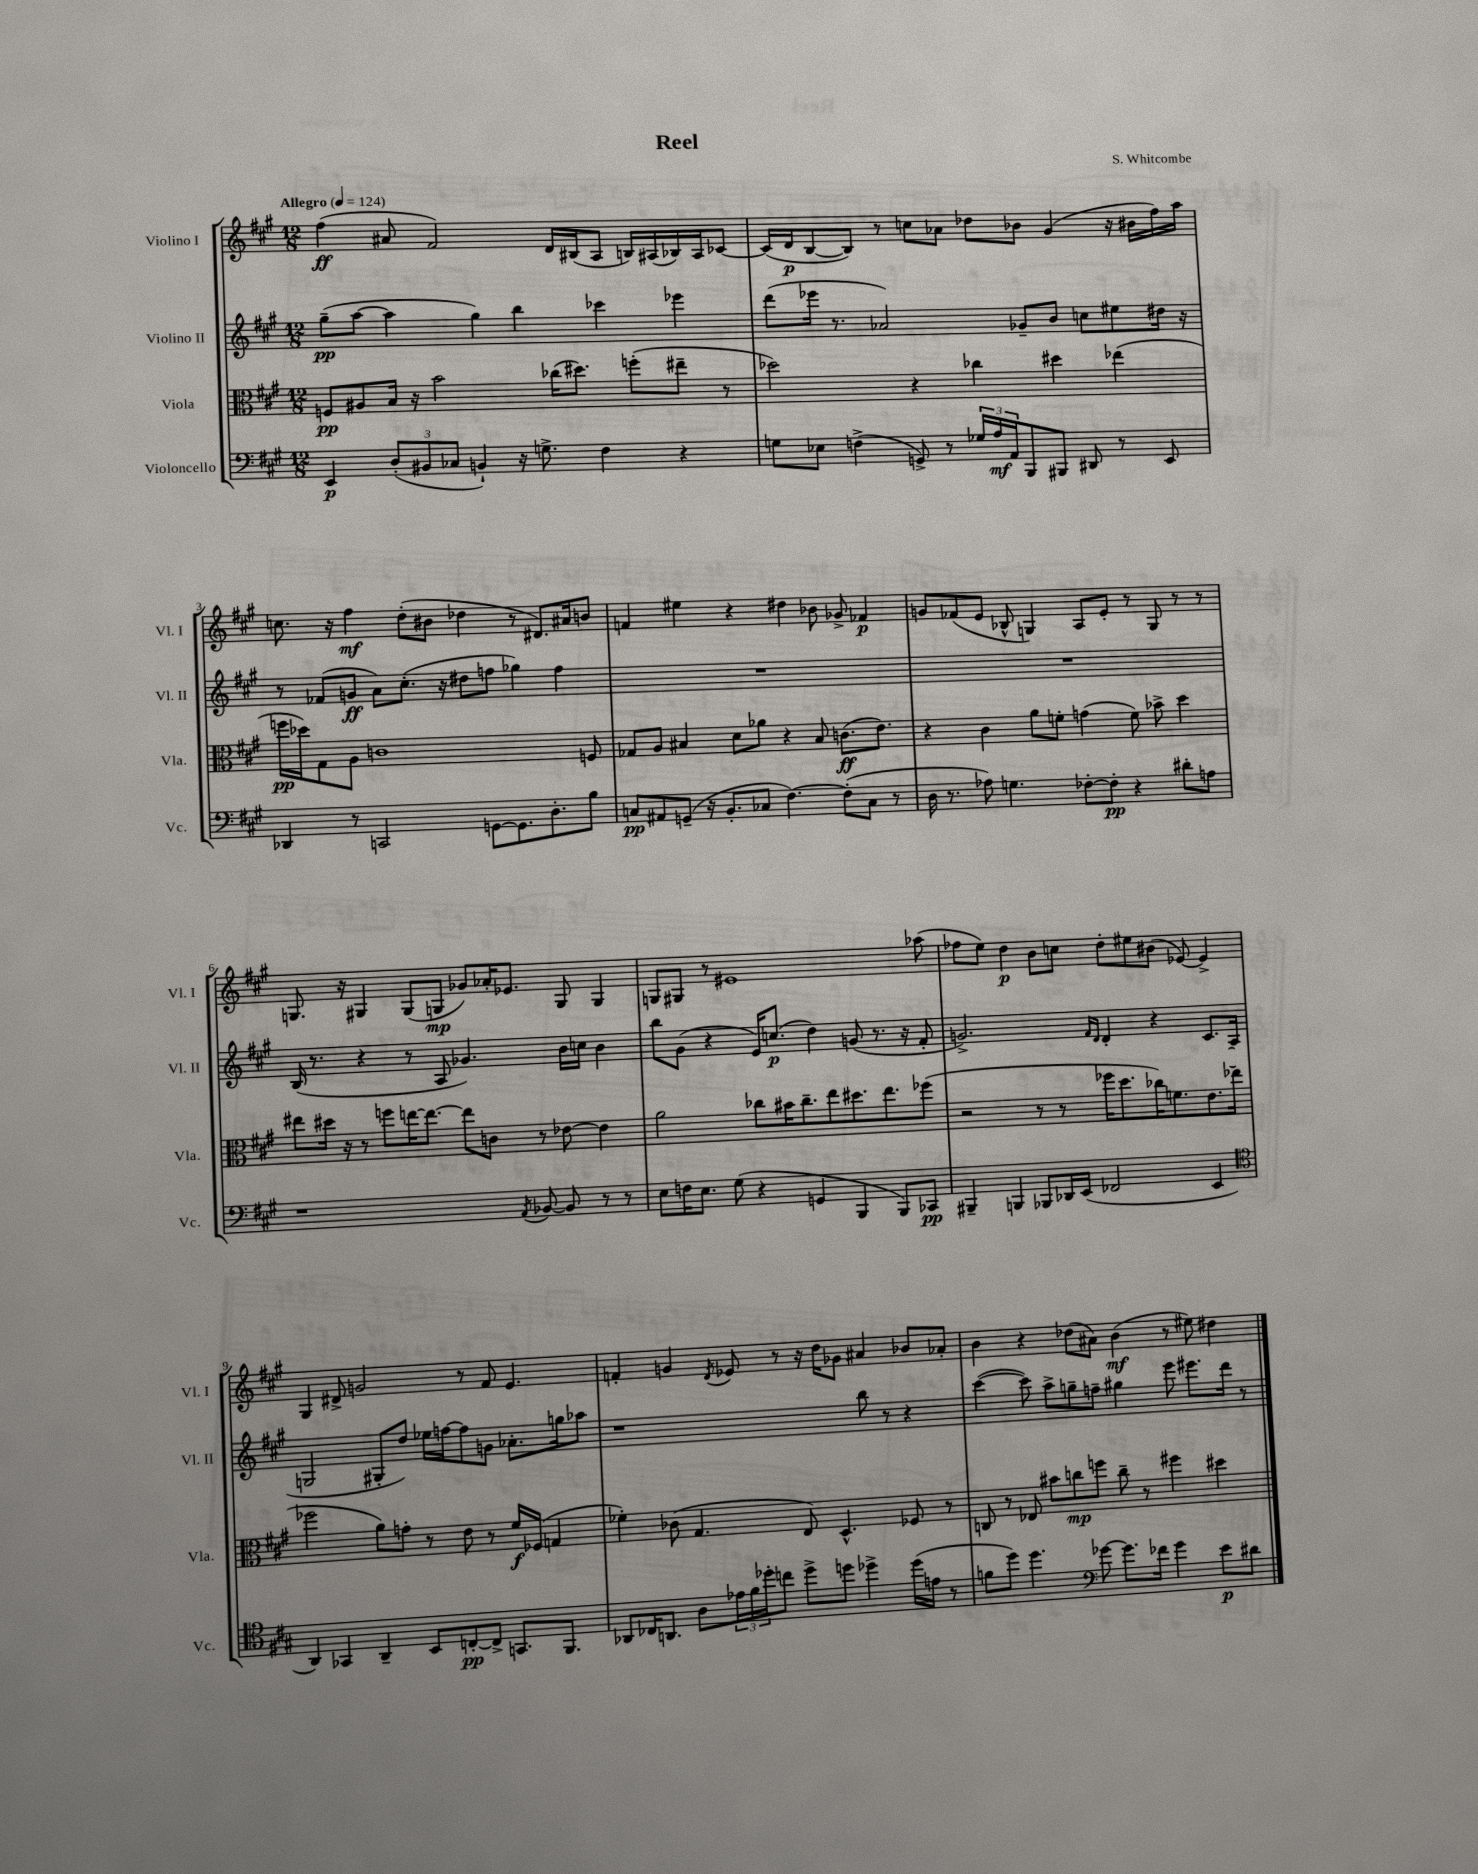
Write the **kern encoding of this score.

**kern	**kern	**kern	**kern
*staff4	*staff3	*staff2	*staff1
*clefF4	*clefC3	*clefG2	*clefG2
*k[f#c#g#]	*k[f#c#g#]	*k[f#c#g#]	*k[f#c#g#]
*M12/8	*M12/8	*M12/8	*M12/8
*MM124	*MM124	*MM124	*MM124
4EE	8F	(8gg#~	(4ff#
.	8A#	[8aa	.
(12D'	16B	4aa]	8a#
.	16r	.	.
12BB#	.	.	.
.	2b	.	2f#)
12C-	.	.	.
4BB`)	.	4gg#)	.
16r	.	4bb	.
8.G^	.	.	.
.	(16cc-	.	16d
.	8.dd#)	.	(16B#
4F#	.	4ccc-	8A
.	(8ff'	.	16B)
.	.	.	(16A#
4r	8ee#~	4eee-	16B-)
.	.	.	16A#
.	8r	.	[8c-
=	=	=	=
8G	2dd-)	(8ddd	(16c-]
.	.	.	16d
8E-	.	16eee-	[8B
.	.	8.r	.
(4F^	.	.	8B])
.	.	2a-)	8r
8GG^)	4r	.	8cc
8r	.	.	8a-
24G-	4cc-	.	8dd-
24A	.	.	.
24AA	.	.	.
8BBB	.	8g-~	8b-
8BBB#	4dd#	8b	(4g#
8DD#	.	8cc	.
8r	(4ee-	8ee#	16r
.	.	.	16b#
8EE	.	16dd#	16ff#)
.	.	16r	16aa
=	=	=	=
4DD-	16ff	8r	8.cc
.	16dd-)	.	.
.	8G#	(8f-	.
.	.	.	16r
8r	8A	8g	4ff#
2CC	1c	8a)	.
.	.	(8.cc#'	(8dd'
.	.	.	8b#
.	.	16r	.
.	.	8dd#	4dd-
[8GG	.	8ff	.
8.GG]	.	4gg-)	8r
.	.	.	8.d#)
8.D'	.	.	.
.	.	4ff	.
.	.	.	16a#
8B	8F	.	8b
=	=	=	=
8C	8G-	1.r	4f
8AA#	8A	.	.
(8GG~	4B#	.	4ee#
16r	.	.	.
8.BB'	.	.	.
.	8d	.	4r
8C-	8a-	.	.
[4.F#)	4r	.	4dd#
.	8B#	.	8b-
(8F#']	(8.c	.	8g-^
8C-	.	.	4f-
.	8.e)	.	.
8r	.	.	.
=	=	=	=
16D	4r	1.r	8g
8.r	.	.	.
.	.	.	(8f-
8A-)	4c#	.	8e
4.G	.	.	8B-^^
.	8a	.	4G)
.	8f'	.	.
[8F-'	(4g	.	8A
8F-']	.	.	8e'
4r	8f)	.	8r
.	8b-^	.	8G
8d#'	4dd	.	8r
8A	.	.	8r
=	=	=	=
1r	8ee#	(16B	8.G
.	.	8.r	.
.	16dd#	.	.
.	16r	.	16r
.	8r	4r	4G#
.	8ff	.	.
.	[16ee	8r	(8G#
.	8.ee_	.	.
.	.	8A	8G
.	8ee]	4.g-)	8g-)
.	8c	.	16a-'
.	.	.	8.e-
8qAA	.	.	.
[8BB-	8r	.	.
8BB-]	[8e-	16b	8G
.	.	16cc	.
8r	4e-]	4b	4G
8r	.	.	.
=	=	=	=
8E	2a	8bb	8G
16F	.	(8g#	8G#
8.E	.	.	.
.	.	4r	8r
(8G#	.	.	1e#
4r	8cc-	16e)	.
.	.	(8.cc	.
.	16b#	.	.
.	8.cc-~	.	.
4GG	.	4dd)	.
.	8ee	.	.
4BBB	8.dd#	(8g	.
.	.	8.r	.
.	8.ee	.	.
8BBB)	.	.	.
.	.	16r	.
8CC-	(8ff-	8f#'	(8aa-
=	=	=	=
4BBB#~	2r	2.g^)	8ff-
.	.	.	8ee)
4BBB	.	.	4dd
8BBB-	8r	.	8b
16DD-	8r	.	8cc
(16EE	.	.	.
.	.	16qqf#	.
.	.	16qqd	.
2FF-	16ff-	4d'	8dd'
.	8.dd	.	.
.	.	.	8ee#
.	16cc-)	4r	(8b#
.	8.f	.	.
.	.	.	[8e-)
4EE	8.e	8.c#	4e-^]
.	(16ee-	(16A	.
=	=	=	=
*clefC4	*	*	*
4AA)	2ff-	2G	4G#
4GG-	.	.	8d#^
.	.	.	2g
4AA~	8a)	8G#'	.
.	8g'	8dd)	.
8BB	8r	16ee-	.
.	.	[16ff	.
[8C'	8e	8ff]	8r
8C^]	8r	8g	8f#
8.GG	16f#	8.a-'	4.e
.	(16F-	.	.
.	4G	.	.
8.FF#	.	16gg	.
.	.	8aa-	.
=	=	=	=
8AA-	4f-')	1r	4f'
16C-	.	.	.
8.AA	.	.	.
.	(8c-	.	4g
8A	4.G#	.	.
.	.	.	8qd
24e-	.	.	8e-
24f#	.	.	.
24dd-'	.	.	.
8cc	.	.	8r
8dd-^	8E)	.	16r
.	.	.	16dd
8dd	4.D^^	.	8g-
4dd-^	.	8bb	4a#
.	.	8r	.
(16dd-	8F-	4r	8b-
16e	.	.	.
8r	8r	.	8a-'
=	=	=	=
8f	8C	([4ccc#	4b
8dd)	8r	.	.
4.dd	8E-	8ccc#])	4r
.	8b#	8aa^	.
.	8cc	8gg~	(8dd-
*clefF4	*	*	*
[8g-	8ff	8ff~	8a#)
8.g-]	8cc~	4gg#	(4b
.	8r	.	.
16f-	.	.	.
4g-	4ff#	8eee	8r
.	.	8.eee#	8ee#)
8e	4dd#	.	4dd#
.	.	16ddd	.
8d#	.	8r	.
==	==	==	==
*-	*-	*-	*-
